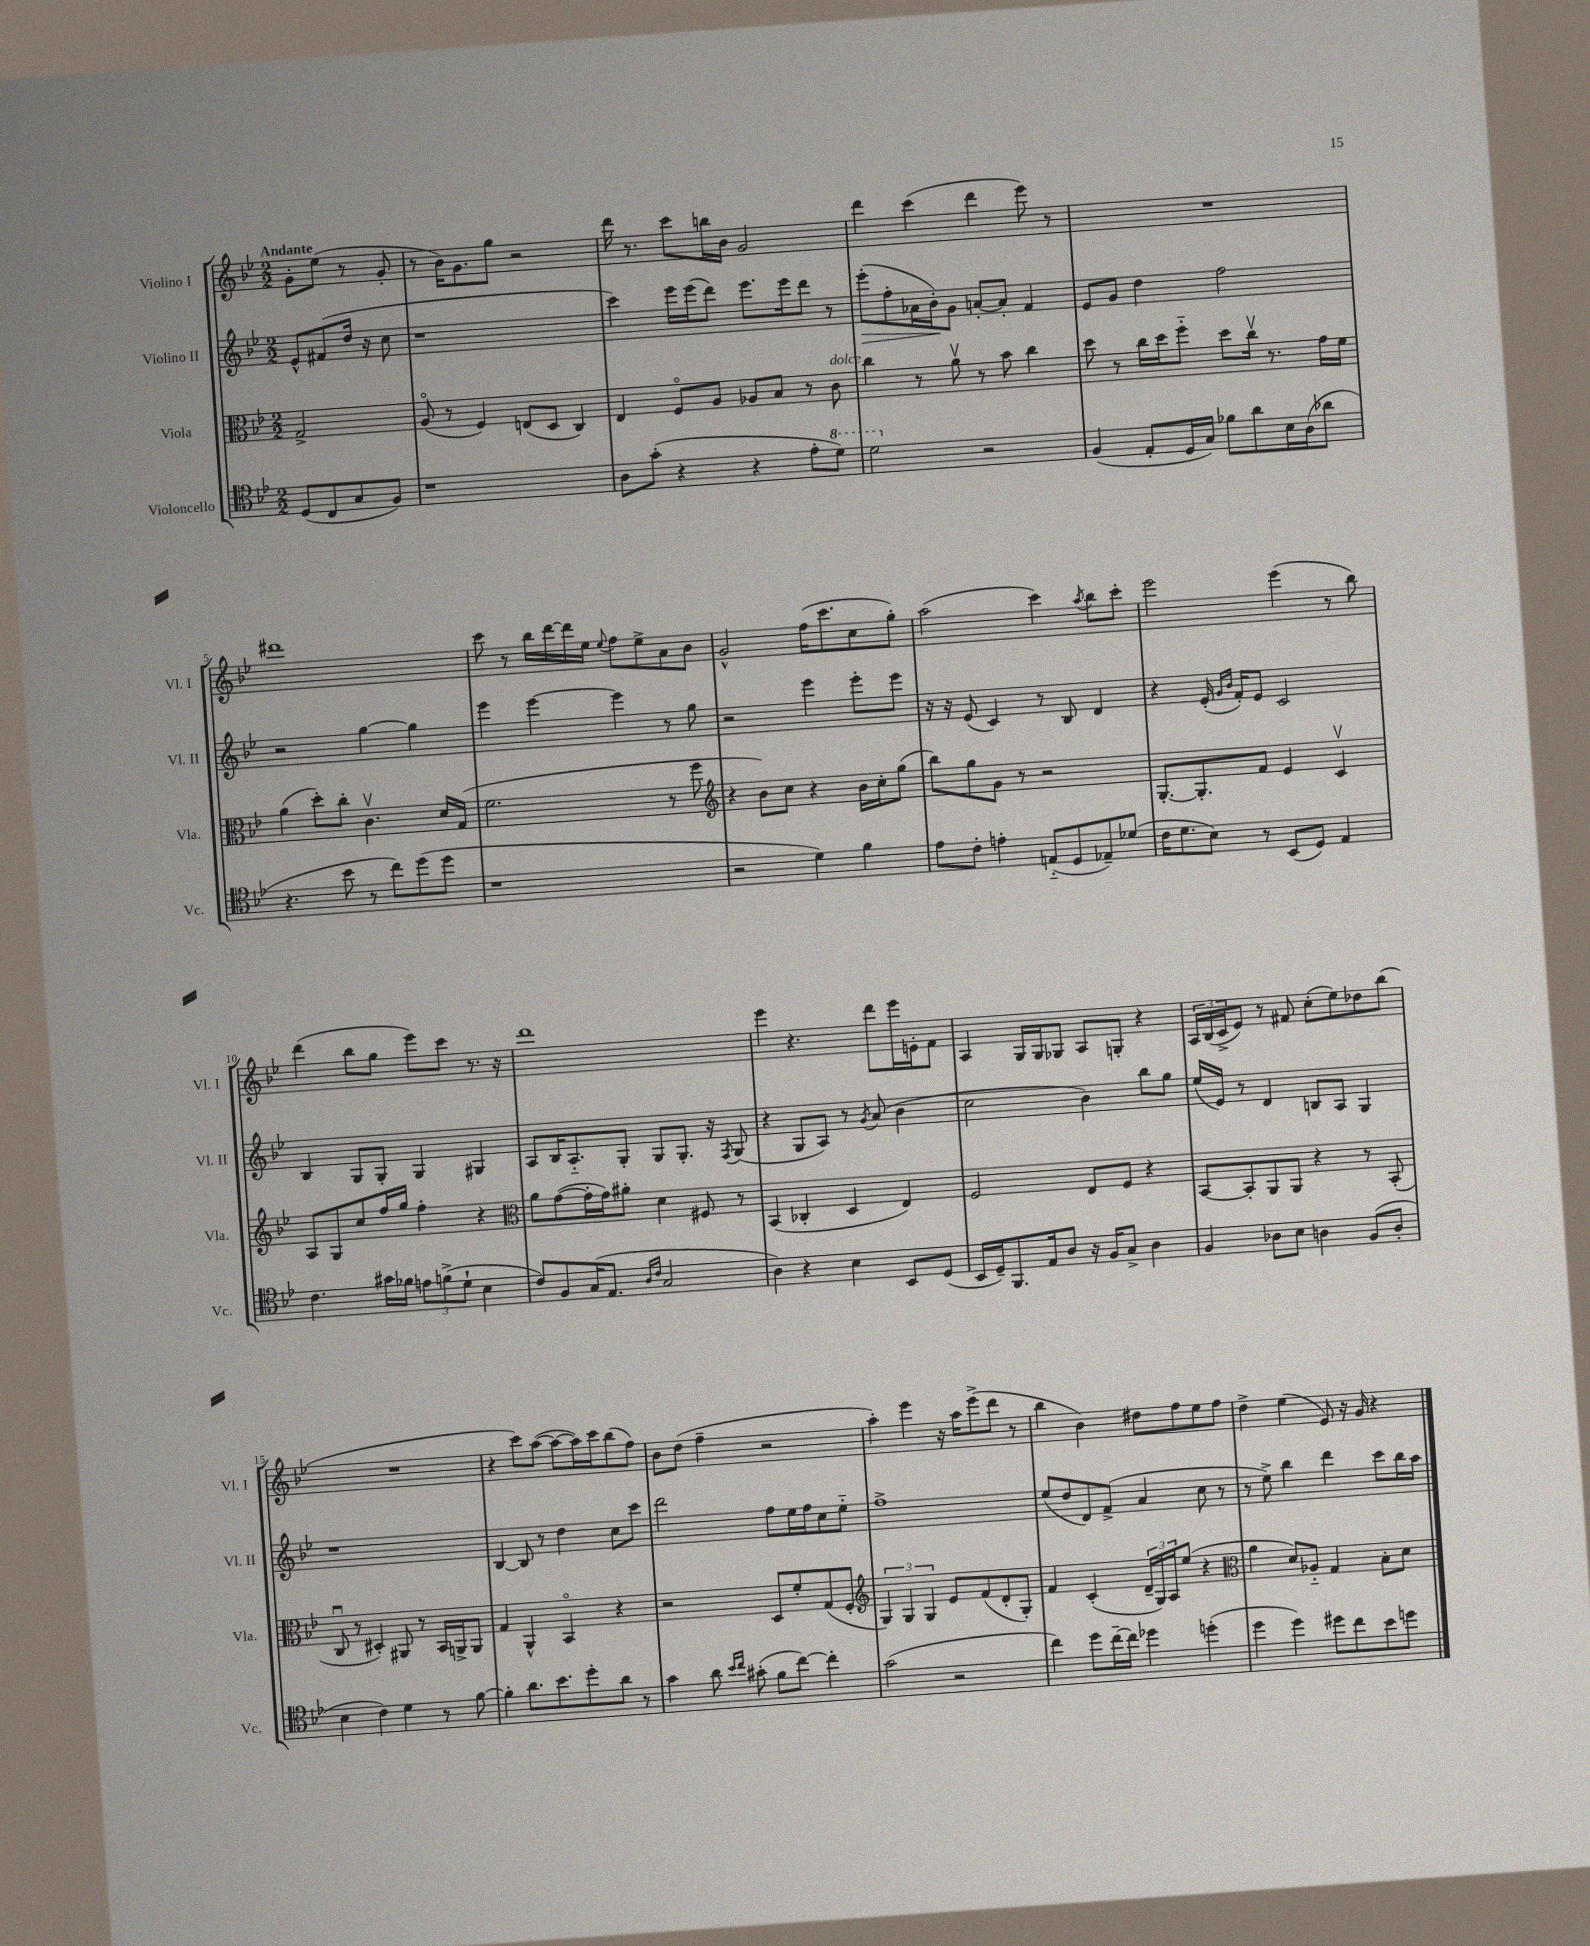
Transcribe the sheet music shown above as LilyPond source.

<<
\new StaffGroup <<
\new Staff = "s0" \with { instrumentName = "Violino I" shortInstrumentName = "Vl. I" } {
    \clef treble \key bes \major \numericTimeSignature \time 2/2 \partial 2 \tempo "Andante"
    g'8-. ees''8( r8 g'8-. |
    r8 bes'16) g'8. g''8 r2 |
    d'''16 r8. c'''8 b''16 bes'16 g'2 |
    d'''4 c'''4( d'''4 ees'''8) r8 |
    R1 |
    dis'''1 |
    c'''8 r8 bes''16 d'''16~ d'''16 ees''16 \appoggiatura { ees''8 } f''8 ees''8-> a'8 bes'8 |
    g'2-^ f''16( c'''8. c''8 g''8-.) |
    a''2( c'''4) \acciaccatura { a''8 } bes''8 c'''8-. |
    ees'''2 ees'''4( r8 bes''8) |
    d'''4( bes''8 g''8 ees'''8) c'''8 r8. r16 |
    d'''1 |
    ees'''4 r4. d'''8 ees'''16 e'16-. f'8 |
    a4 g16 g16 ges8 a8 g8-. r4 |
    \tuplet 3/2 { a16 bes16( c'16-> } ees'8) r8 fis'8 c''8-.( ees''8) des''8 bes''8( |
    R1 |
    r4 c'''8) a''8~( a''8~ a''16) c'''16 bes''8( f''8) |
    bes'8 d''8( f''4-- r2 |
    a''4-.) ees'''4 r16 a''16 ees'''8->( d'''8 r8 |
    bes''4 bes'4) dis''8 f''8 ees''8 f''8 |
    d''4-> ees''4( ees'8) r16 g'16 r4 \bar "|." |
}
\new Staff = "s1" \with { instrumentName = "Violino II" shortInstrumentName = "Vl. II" } {
    \clef treble \key bes \major \numericTimeSignature \time 2/2 \partial 2
    ees'8-^ fis'8( d''16 r16 c''8 |
    r1 |
    c'''4) ees'''16 ees'''16( d'''8) ees'''8. ees'''16 d'''8 r8 |
    ees'''8-.\>( f''8-. aes'16 bes'16-.\!) g'8 a'8~-. a'8-. f'4 |
    ees'8 g'8 d''4 f''2 |
    r2 g''4~ g''4 |
    ees'''4 ees'''4~ ees'''4 r8 g''8 |
    r2 ees'''4 ees'''8-. ees'''8 |
    r16 r16 ees'8( c'4) r8 bes8 d'4 |
    r4 ees'16-.( \grace { g'16 bes'16 } f'16-.) ees'8 c'2 |
    bes4 g8 g8-. g4 gis4 |
    a8 bes16 a8.-_ g8-. g8 g8.-. r16 \acciaccatura { f8 } g8( |
    r4 g8 a8) r8 \acciaccatura { g'8 } a'8( bes'4 |
    c''2 bes'4) bes''8 g''8 |
    ees''16( ees'16) r8 d'4 b8 a8 g4 |
    r1 |
    bes4~ bes8 r8 d''4 c''8 c'''8 |
    d'''2 f''8 ees''16 f''16 c''8 ees''8-_ |
    f''1-> |
    ees''8( d''8 d'8) f'8->( a'4 c''8 r8 |
    r8 ees''8->) bes''4 d'''4 c'''8 bes''16 a''16 \bar "|." |
}
\new Staff = "s2" \with { instrumentName = "Viola" shortInstrumentName = "Vla." } {
    \clef alto \key bes \major \numericTimeSignature \time 2/2 \partial 2
    g2-> |
    a8\flageolet( r8 f4) e8( d8 c4) |
    ees4 f8\flageolet a8 aes8 bes8 r8 c'8^\markup { \italic "dolce" } |
    c''4 r8 a'8\upbow r8 bes'8 c''4 |
    d''8 r8 c''16 d''16 f''8-_ d''8 c''16\upbow r8. g'16 f'16 |
    a'4( d''8-.) c''8-. c'4.\upbow d'16 g16( |
    f'2. r8 f''8 |
    \clef treble r4 bes'8) c''8 r4 bes'16 c''16-. g''8( |
    bes''8) g''8 g'8 r8 r2 |
    g8.~-. g8.-. f'8 ees'4 c'4\upbow |
    a8 g8 c''8 f''16 g''16 f''4-. r4 |
    \clef alto a'8 g'8~( g'16-. g'16) ais'8-. d'4 fis8 r8 |
    bes,4( ces4-. d4 ees4) |
    f2 ees8 f8 r4 |
    bes,8~ bes,8-. a,8 a,8 r4 r8 bes,8-.( |
    c8\downbow r8 dis4-.) ais,8 r8 bes,16 a,16-> a,8 |
    g4 a,4-^ bes,4\flageolet r4 |
    r2 d8 f'8-. g8( f8-. |
    \clef treble \tuplet 3/2 { g4) g4 g4 } ees'8 f'8( d'8-. g8-.) |
    f'4 c'4-.( \tuplet 3/2 { d'16-- g16) a16 } ees''8( r4 |
    \clef alto a'4 d'8) aes8-_ g4 bes8-. d'8 \bar "|." |
}
\new Staff = "s3" \with { instrumentName = "Violoncello" shortInstrumentName = "Vc." } {
    \clef tenor \key bes \major \numericTimeSignature \time 2/2 \partial 2
    d8( c8 g8 f8) |
    r1 |
    a8 g'8-.( r4 r4 ees'8-. \ottava #1 d''8) |
    d''2 \ottava #0 r2 |
    f4( ees8-. d16 g16) fes'8 a'8 bes16 a16( aes'8 |
    r4. bes'8 r8 c''8) d''8( d''8 |
    r1 |
    r2 d'4) f'4 |
    ees'8 c'8-. e'4-. e8-_( d8 ees8--) des'8( |
    c'16 d'8. bes8) r8 bes,8( d8) ees4 |
    c'4. gis'16 fes'16 \tuplet 3/2 { e'8 f'8->( d'8-! } bes4 |
    c'8) f8 g16( ees8. \grace { a16 c'16 } g2 |
    a4) r4 bes4 bes,8 d8( |
    bes,16 d16--) f,8. ees16 a8 r16 f16 g8-> a4 |
    f4 aes8 bes8 a4 f8( a8-. |
    bes4 c'4) d'4 r8 f'8~ |
    f'4-. a'8. bes'8. d''8-. a'8 r8 |
    g'4 a'8 \grace { bes'16 c''16 } gis'8-.( f'8 c''8~) c''4-. |
    g'2( r2 |
    c''4) d''8 c''16~-- c''16 des''4 d''4-.( |
    d''4 d''4) dis''8 c''8 bes'8 d''8 \bar "|." |
}
>>
>>
